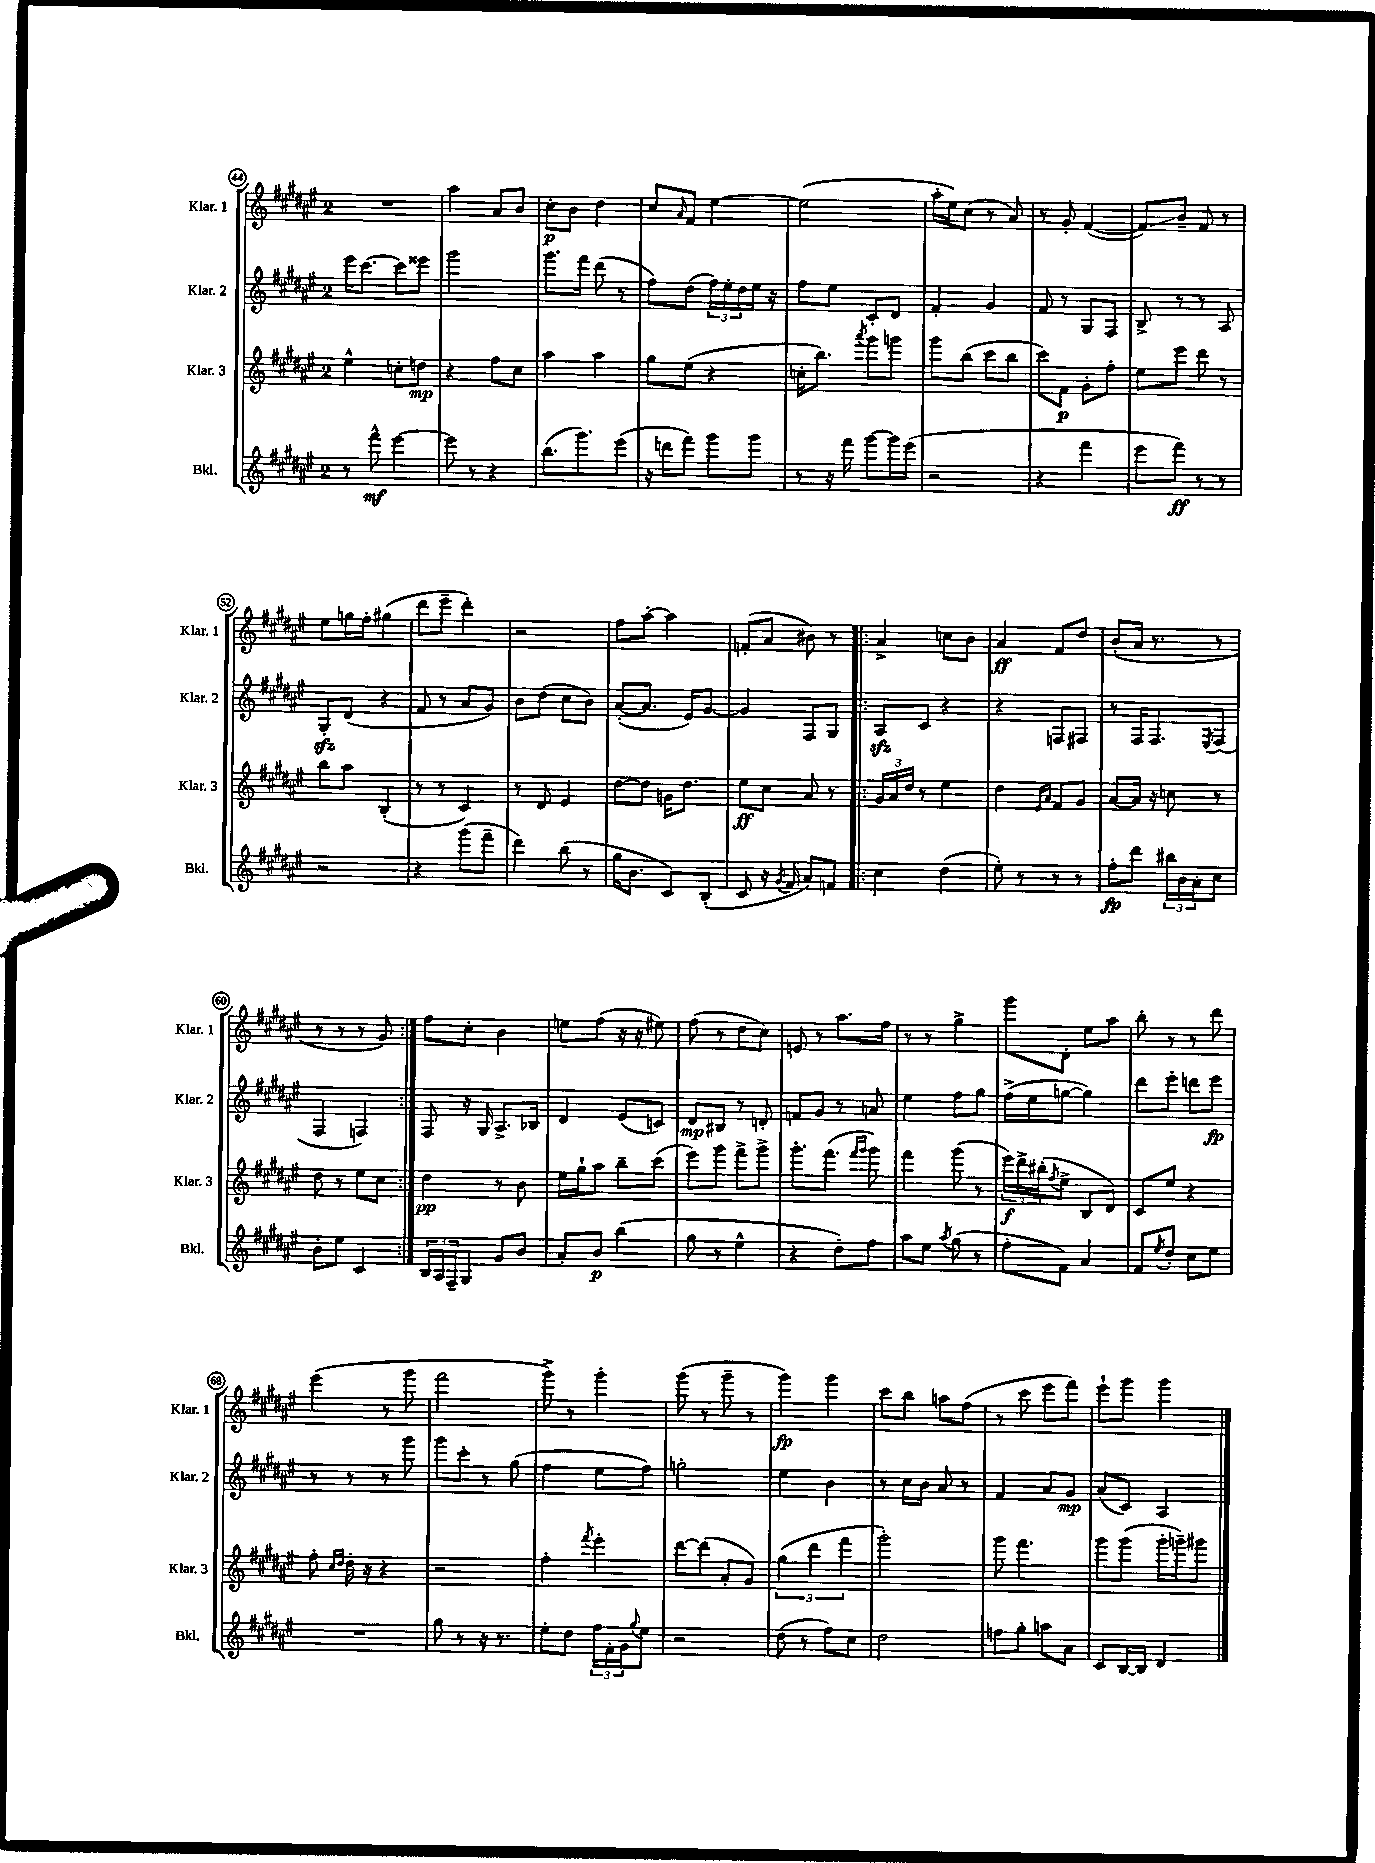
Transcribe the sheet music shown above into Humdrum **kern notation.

**kern	**kern	**kern	**kern
*staff4	*staff3	*staff2	*staff1
*clefG2	*clefG2	*clefG2	*clefG2
*k[f#c#g#d#a#e#]	*k[f#c#g#d#a#e#]	*k[f#c#g#d#a#e#]	*k[f#c#g#d#a#e#]
*M2/4	*M2/4	*M2/4	*M2/4
8r	4ee#^^\	16eee#\LK	2r
.	.	[8.ccc#\J	.
8fff#^^\	.	.	.
[4eee#\	8cc'\L	8ccc#\]L	.
.	8dd\J	8eee##\J	.
=	=	=	=
8eee#\]	4r	2ggg#\	4aa#\
8r	.	.	.
4r	8ff#\L	.	8a#/L
.	8cc#\J	.	8b/J
=	=	=	=
(8.bb\L	4aa#\	8.ggg#\L	8cc#'\L
.	.	.	8b\J
8.ggg#\)	.	16fff#\Jk	.
.	4aa#\	(8ddd#\	4dd#\
(8eee#\J	.	8r	.
=	=	=	=
16r	8gg#\L	8ff#\L)	8cc#/L
16ddd\LK	.	.	.
.	.	.	16qqa#/
8fff#\J)	(8ee#\J	(8dd#\J	8f#/J
8ggg#\L	4r	24ff#\LL)	[4ee#\
.	.	24ee#'\	.
.	.	24dd#\	.
8ggg#\J	.	16ee#\JJ	.
.	.	16r	.
=	=	=	=
8r	16cc'\LK	8ff#\L	(2ee#\]
.	8.bb\J)	.	.
16r	.	8ee#\J	.
16fff#\	.	.	.
.	8qaaa#/	.	.
[8ggg#\L	8ggg#\L	8c#'/L	.
16ggg#\]L	8ggg\J	8d#/J	.
(16eee#\JJ	.	.	.
=	=	=	=
2r	8ggg#\L	4f#'/	16aa#'\LL
.	.	.	16ee#\J)
.	(8bb\J	.	(8cc#\J
.	8ccc#\L	4g#/	8r
.	8bb\J	.	8a#/)
=	=	=	=
4r	8ccc#\L)	8f#/	8r
.	8f#\J	8r	8g#'/
4fff#\	8g#'\L	8G#/L	([4f#/
.	8ff#'\J	8F#/J	.
=	=	=	=
8eee#\L	8ee#\L	8B^/	8f#/]L)
8fff#\J)	8eee#\J	8r	8b~/J
8r	8ddd#\	8r	8f#/
8r	8r	8A#/	8r
=	=	=	=
2r	8bb\L	8G#'/L	8ee#\L
.	8aa#\J	(8d#/J	16gg\L
.	.	.	16ff#'\JJ
.	(4B'/	4r	(4gg#\
=	=	=	=
4r	8r	8f#/	8ddd#\L
.	8r	8r	8eee#~\J
(8ggg#\L	4c#/)	8a#/L	4ddd#'\)
8fff#~\J	.	8g#/J)	.
=	=	=	=
4ddd#\)	8r	8b\L	2r
.	8d#/	(8dd#\J	.
(8bb\	4e#/	8cc#\L	.
8r	.	8b\J)	.
=	=	=	=
16gg#\LK	[8dd#\L	([8a#'/L	8ff#\L
8.b\J	.	.	.
.	8dd#\]J	8.a#/]J	[8aa#'\J
8c#/L)	16g\LK	.	4aa#\]
.	8.dd#\J	16e#/LK)	.
(8B'/J	.	[8g#/J	.
=	=	=	=
8c#/	8ee#\L	4g#/]	(8f'/L
16r	8cc#\J	.	8a#/J
8qg#/	.	.	.
16f#/	.	.	.
8a#/L)	8a#/	8F#/L	8b#\)
8f/J	8r	8G#/J	8r
=!|:	=!|:	=!|:	=!|:
4cc#\	24g#/LL	8A#/L	4a#^/
.	24a#/	.	.
.	24dd#/JJ	.	.
.	8r	8c#/J	.
(4dd#\	4ee#\	4r	8cc\L
.	.	.	8b\J
=	=	=	=
8ee#'\)	4dd#\	4r	4a#/
8r	.	.	.
.	16qqe#/LL	.	.
.	16qqa#/JJ	.	.
8r	8f#/L	8F/L	8f#/L
8r	8g#/J	8F#/J	8dd#/J
=	=	=	=
8ff#'\L	[8a#/L	8r	(8b'/L
8ddd#\J	16a#/]Jk	16F#/LK	16a#/Jk
.	16r	8.F#/	8.r
24bb#\LL	8cc\	.	.
24b\	.	.	.
24a#'\J	.	.	.
.	.	8qE#/	.
8cc#\J	8r	(8F#/J	8r
=	=	=	=
8b'\L	8dd#\	4F#/	8r
8ee#\J	8r	.	8r
4c#/	8ee#\L	4F/)	8r
.	8cc#\J	.	8g#/)
=:|!	=:|!	=:|!	=:|!
24B/LL	4dd#\	8F#/	8ff#\L
24A#/	.	.	.
24F#~/J	.	.	.
8G#/J	.	16r	8cc#'\J
.	.	16G#/	.
8g#/L	8r	8.A#^/L	4b\
8b/J	8b\	.	.
.	.	16B-/Jk	.
=	=	=	=
8a#'/L	16ee#\LL	4d#/	8ee\L
.	16gg#`\J	.	.
8b/J	8aa#\J	.	(8ff#\J
(4bb\	8bb~\L	(8e#/L	16r
.	.	.	16r
.	(8ccc#\J	8c/J)	8ee#\)
=	=	=	=
8gg#\	8eee#\L)	8d#/L	(8ff#\
8r	8ggg#\J	8B#/J	8r
4ee#^^\	8fff#^\L	8r	8dd#\L
.	8ggg#^\J	8d'/	8cc#\J)
=	=	=	=
4r	8.ggg#'\L	8f/L	8e/
.	.	8g#/J	8r
.	(8.fff#\J	.	.
8dd#'\L)	.	8r	8.aa#\L
.	16qqfff#/LL	.	.
.	16qqggg#/JJ	.	.
8ff#\J	8ggg#\)	8a/	.
.	.	.	16ff#\Jk
=	=	=	=
8aa#\L	4fff#\	4ee#\	8r
8ee#\J	.	.	8r
8qaa#/	.	.	.
(8gg#\	(8ggg#\	8ff#\L	4gg#^\
8r	8r	8gg#\J	.
=	=	=	=
8ff#'\L	24eee#\LL)	(16ff#^\LL	8ggg#\L
.	24ddd#^\	.	.
.	.	16ee#\J	.
.	(24bb#'\J	.	.
.	8qff#/	.	.
8f#\J)	8ee#^\J	[8gg\J	8d#'\J
4a#/	8B/L	4gg\])	8ee#\L
.	8d#/J)	.	8aa#\J
=	=	=	=
8f#/L	8c#/L	8ddd#\L	8bb'\
8qee#/	.	.	.
8dd#'/J	8ee#/J	8eee#'\J	8r
8cc#\L	4r	8ddd\L	8r
8ee#\J	.	8eee#\J	8ddd#\
=	=	=	=
2r	8ff#'\	8r	(4eee#\
.	16qqcc#/LL	.	.
.	16qqdd#/JJ	.	.
.	16dd#'\	8r	.
.	16r	.	.
.	4r	8r	8r
.	.	8ggg#\	8ggg#\
=	=	=	=
8gg#\	2r	8ggg#\L	2fff#\
8r	.	8ccc#'\J	.
16r	.	8r	.
8.r	.	.	.
.	.	(8gg#\	.
=	=	=	=
8ee#'\L	4ff#'\	4ff#\	8ggg#^\)
8dd#\J	.	.	8r
.	8qfff#/	.	.
24ff#\LL	4eee#'\	8ee#\L	4ggg#'\
24f#'\	.	.	.
24g#\J	.	.	.
8qqgg#/	.	.	.
8ee#\J	.	8ff#\J)	.
=	=	=	=
2r	[8ddd#\L	2gg'\	(8ggg#\
.	(8ddd#\]J	.	8r
.	8a#'/L	.	8ggg#~\
.	8g#/J)	.	8r
=	=	=	=
(8dd#\	(6gg#\	4ee#\	4ggg#\)
8r	.	.	.
.	6ddd#\	.	.
8ff#\L)	.	4b\	4ggg#\
.	6fff#\	.	.
8cc#\J	.	.	.
=	=	=	=
2dd#\	2ggg#'\)	8r	8ccc#\L
.	.	16cc#\LL	8bb\J
.	.	16b\JJ	.
.	.	8a#/	8aa\L
.	.	8r	(8ff#\J
=	=	=	=
8ff\L	8ggg#\	4f#/	8r
8gg#'\J	4.fff#\	.	8ccc#\
8aa\L	.	8a#/L	8eee#\L
8a#\J	.	8g#/J	8fff#\J)
=	=	=	=
8c#/L	8ggg#\L	(8a#/L	8eee#`\L
[16B/L	(8ggg#\J	8c#/J)	8ggg#\J
16B/]JJ	.	.	.
4d#/	16ggg#'\LL	4A#/	4ggg#\
.	16ggg~\J)	.	.
.	8ggg#\J	.	.
==	==	==	==
*-	*-	*-	*-
